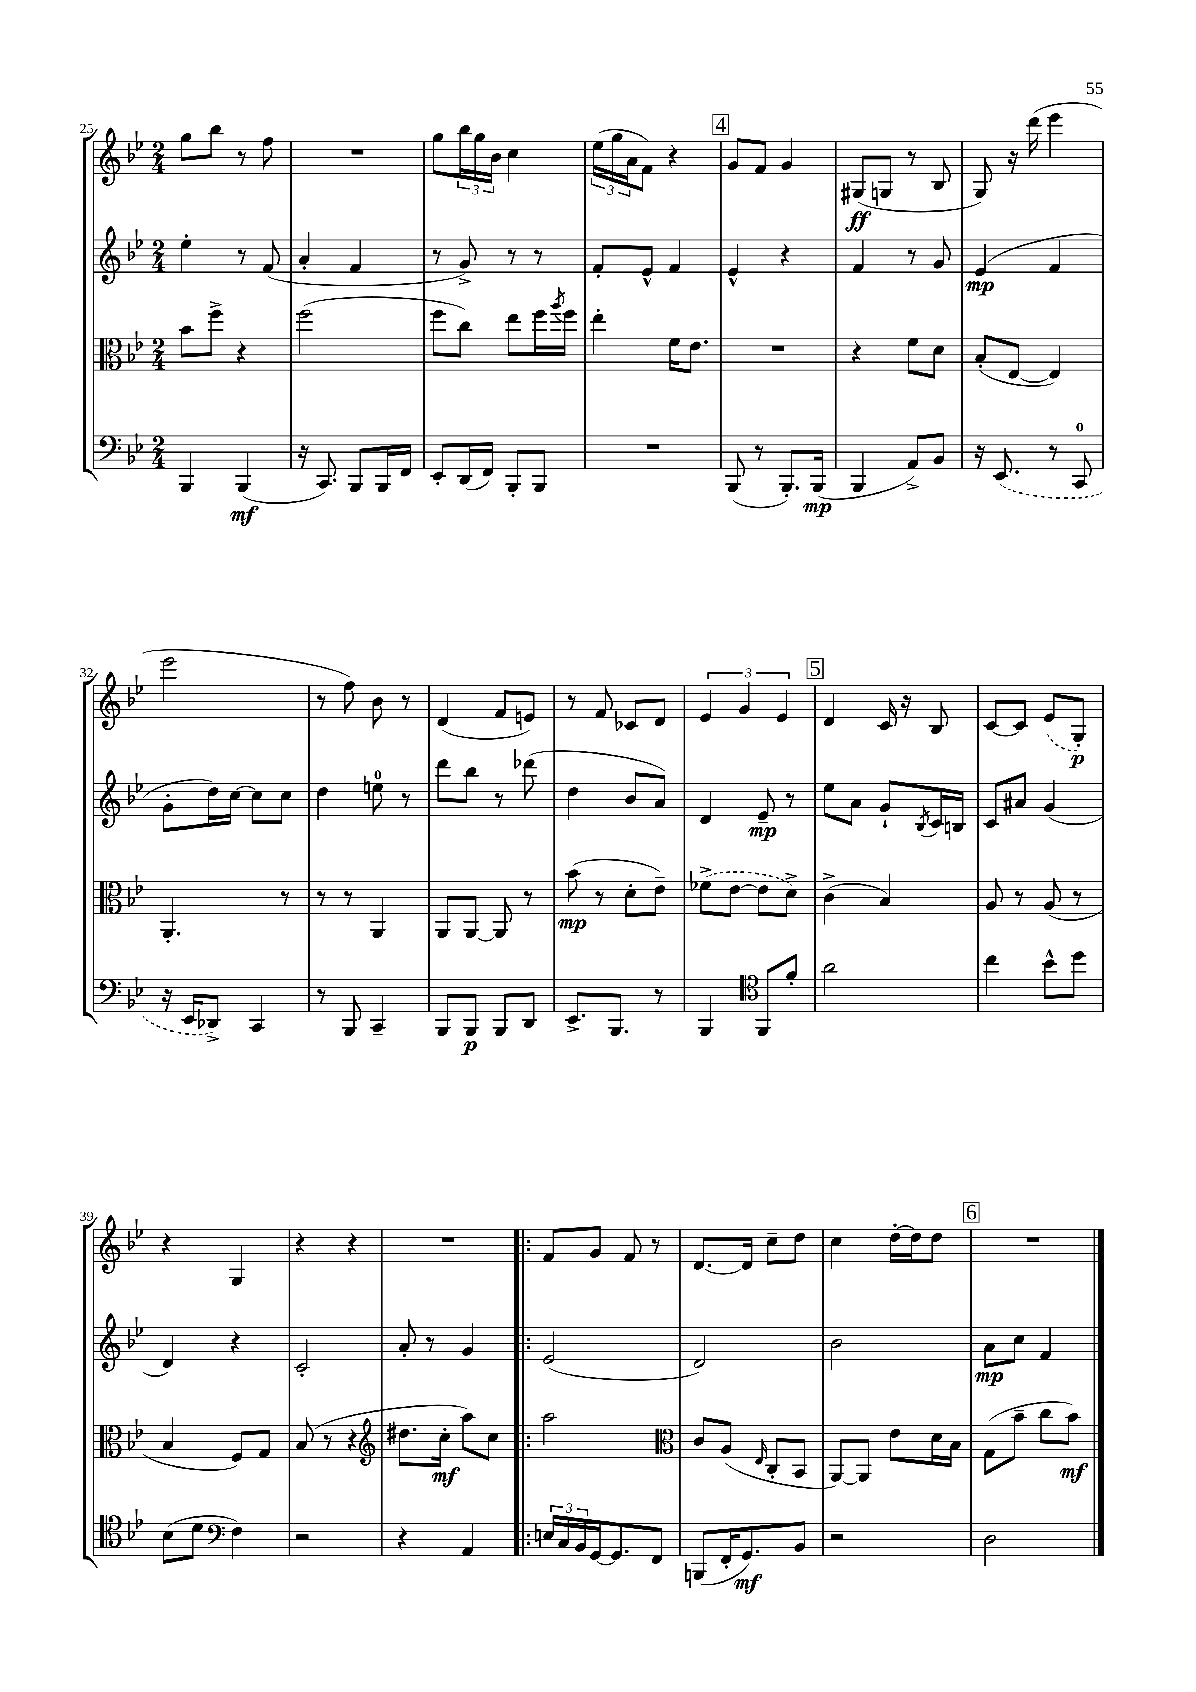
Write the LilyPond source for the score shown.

<<
\new StaffGroup <<
\new Staff = "s0" {
    \clef treble \key bes \major \numericTimeSignature \time 2/4
    g''8 bes''8 r8 f''8 |
    R2 |
    g''8 \tuplet 3/2 { bes''16 g''16 bes'16 } c''4 |
    \tuplet 3/2 { ees''16( g''16 a'16 } f'8) r4 |
    \mark \markup { \box "4" } g'8 f'8 g'4 |
    gis8\ff( g8 r8 bes8 |
    g8) r16 d'''16( ees'''4 |
    ees'''2 |
    r8 f''8) bes'8 r8 |
    d'4( f'8 e'8) |
    r8 f'8 ces'8 d'8 |
    \tuplet 3/2 { ees'4 g'4 ees'4 } |
    \mark \markup { \box "5" } d'4 c'16 r16 bes8 |
    c'8~ c'8 \once \slurDashed ees'8( g8-.\p) |
    r4 g4 |
    r4 r4 |
    R2 |
    \bar ".|:" f'8 g'8 f'8 r8 |
    d'8.~ d'16 c''8-- d''8 |
    c''4 d''16~-. d''16 d''8 |
    \mark \markup { \box "6" } R2 \bar "|." |
}
\new Staff = "s1" {
    \clef treble \key bes \major \numericTimeSignature \time 2/4
    ees''4-. r8 f'8( |
    a'4-. f'4 |
    r8 g'8->) r8 r8 |
    f'8-. ees'8-^ f'4 |
    \mark \markup { \box "4" } ees'4-^ r4 |
    f'4 r8 g'8 |
    ees'4\mp( f'4 |
    g'8-. d''16) c''16~ c''8 c''8 |
    d''4 e''8-0 r8 |
    d'''8 bes''8 r8 des'''8( |
    d''4 bes'8 a'8) |
    d'4 ees'8--\mp r8 |
    \mark \markup { \box "5" } ees''8 a'8 g'8-! \acciaccatura { bes8 } c'16 b16 |
    c'8 ais'8 g'4( |
    d'4) r4 |
    c'2-. |
    a'8-. r8 g'4 |
    \bar ".|:" ees'2( |
    d'2) |
    bes'2 |
    \mark \markup { \box "6" } a'8\mp c''8 f'4 \bar "|." |
}
\new Staff = "s2" {
    \clef alto \key bes \major \numericTimeSignature \time 2/4
    bes'8 f''8-> r4 |
    f''2( |
    f''8 c''8) ees''8 f''16 \acciaccatura { a''8 } f''16 |
    ees''4-. f'16 ees'8. |
    \mark \markup { \box "4" } R2 |
    r4 f'8 d'8 |
    bes8-.( ees8~ ees4) |
    a,4.-. r8 |
    r8 r8 a,4 |
    a,8 a,8~ a,8 r8 |
    bes'8\mp( r8 d'8-. ees'8--) |
    \once \slurDashed fes'8->( ees'8~ ees'8 d'8->) |
    \mark \markup { \box "5" } c'4->( bes4) |
    a8 r8 a8( r8 |
    bes4 f8) g8 |
    bes8( r8 r4 |
    \clef treble dis''8. c''16-.\mf a''8) c''8 |
    \bar ".|:" a''2 |
    \clef alto c'8 a8( \grace { ees16 } c8-. bes,8 |
    a,8~) a,8 ees'8 d'16 bes16 |
    \mark \markup { \box "6" } g8( bes'8-- c''8 bes'8\mf) \bar "|." |
}
\new Staff = "s3" {
    \clef bass \key bes \major \numericTimeSignature \time 2/4
    bes,,4 bes,,4\mf( |
    r16 c,8.) bes,,8 bes,,16 f,16 |
    ees,8-. d,16( f,16) bes,,8-. bes,,8 |
    R2 |
    \mark \markup { \box "4" } bes,,8( r8 bes,,8.-.) bes,,16\mp( |
    bes,,4 a,8->) bes,8 |
    r16 \once \slurDashed ees,8.( r8 c,8-0 |
    r16 ees,16 des,8->) c,4 |
    r8 bes,,8 c,4-- |
    bes,,8 bes,,8\p bes,,8 d,8 |
    ees,8.-> bes,,8. r8 |
    bes,,4 \clef tenor f,8 f'8-. |
    \mark \markup { \box "5" } a'2 |
    c''4 bes'8-^ d''8 |
    bes8( d'8 \clef bass f4) |
    r2 |
    r4 a,4 |
    \bar ".|:" \tuplet 3/2 { e16 c16 bes,16 } g,16~ g,8. f,8 |
    b,,8( f,16-. g,8.\mf) bes,8 |
    r2 |
    \mark \markup { \box "6" } d2 \bar "|." |
}
>>
>>
\layout { \context { \Score currentBarNumber = #25 } }
